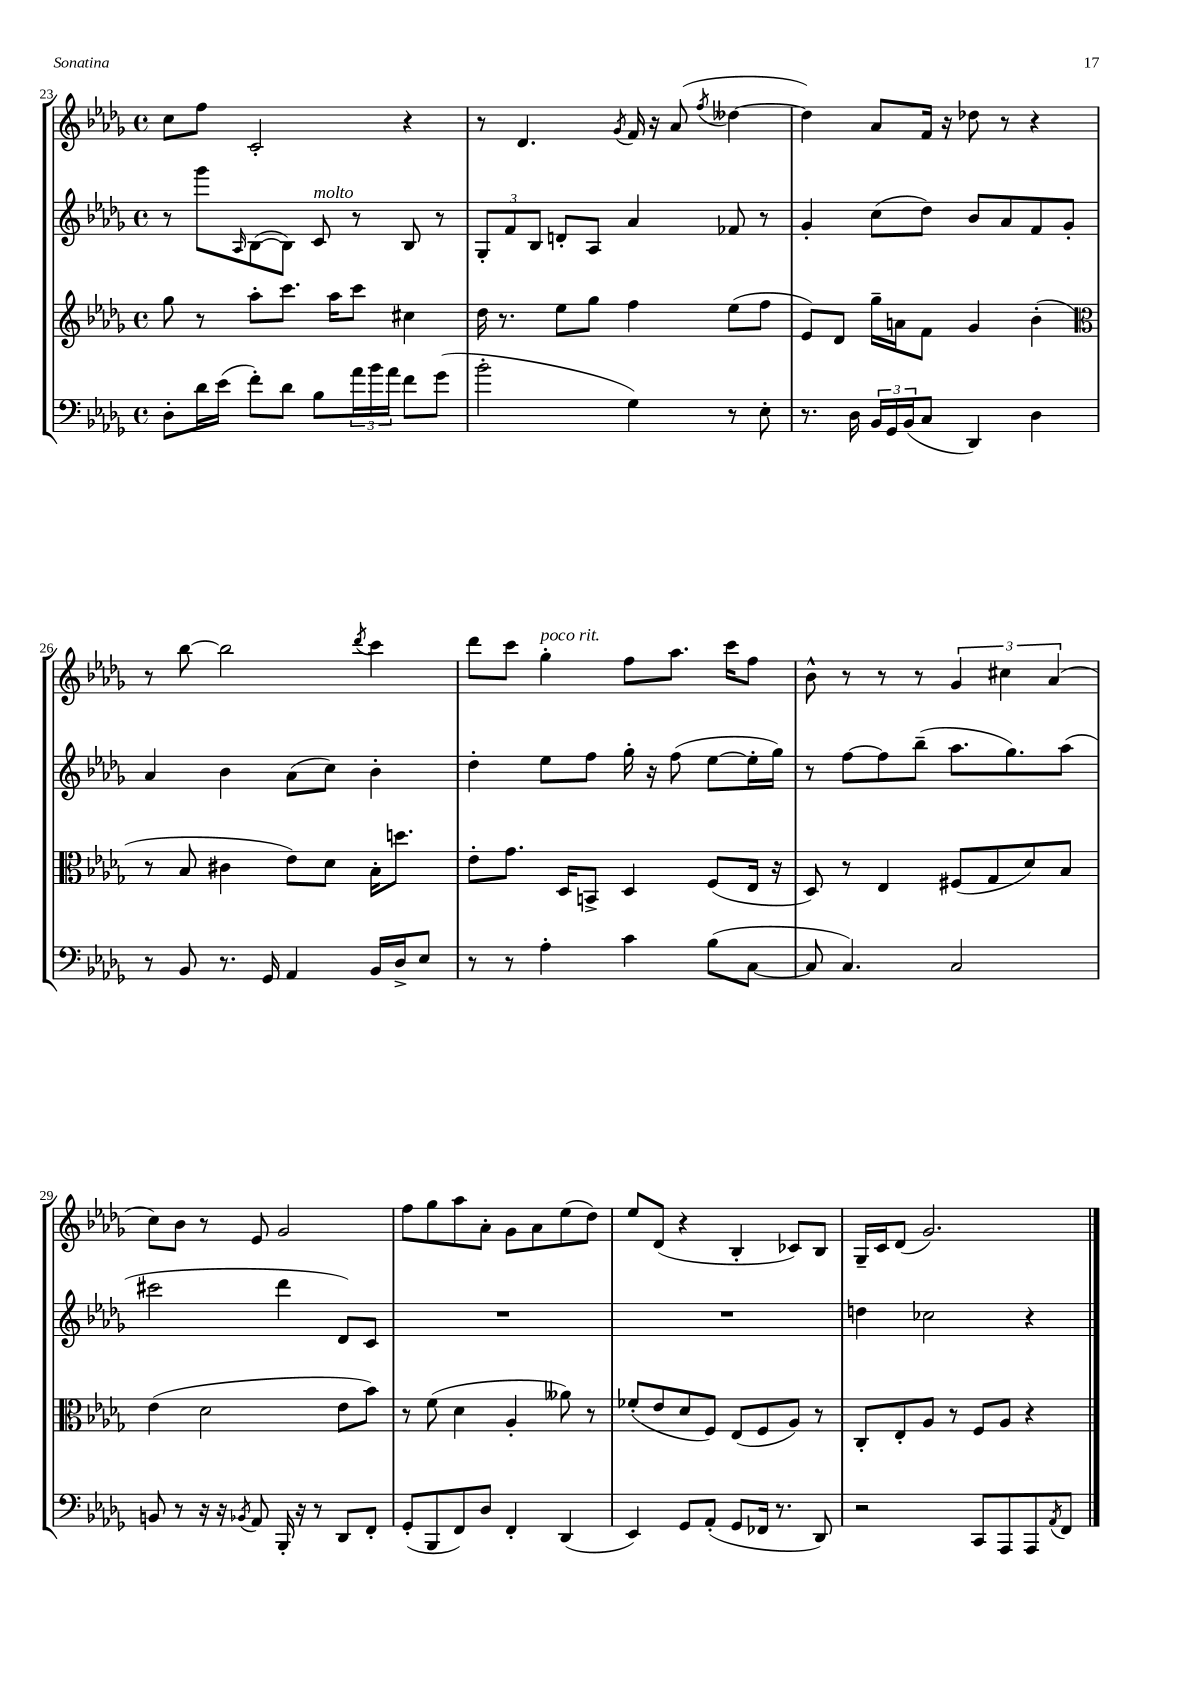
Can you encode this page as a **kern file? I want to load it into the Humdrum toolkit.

**kern	**kern	**kern	**kern
*staff4	*staff3	*staff2	*staff1
*clefF4	*clefG2	*clefG2	*clefG2
*k[b-e-a-d-g-]	*k[b-e-a-d-g-]	*k[b-e-a-d-g-]	*k[b-e-a-d-g-]
*M4/4	*M4/4	*M4/4	*M4/4
*met(c)	*met(c)	*met(c)	*met(c)
8D-'	8gg-	8r	8cc
16d-	8r	8ggg-	8ff
(16e-	.	.	.
.	.	16qqA-	.
8f')	8aa-'	([8B-	2c'
8d-	8.ccc	8B-])	.
8B-	.	8c	.
.	16aa-	.	.
24a-	8ccc	8r	.
24b-	.	.	.
24a-	.	.	.
8f	4cc#	8B-	4r
(8g-	.	8r	.
=	=	=	=
2b-'	16dd-	12G-'	8r
.	8.r	.	.
.	.	12f	.
.	.	.	4.d-
.	.	12B-	.
.	8ee-	8d'	.
.	8gg-	8A-	.
.	.	.	8qg-
4G-)	4ff	4a-	16f
.	.	.	16r
.	.	.	(8a-
.	.	.	8qff
8r	(8ee-	8f-	[4dd--
8E-'	8ff	8r	.
=	=	=	=
8.r	8e-)	4g-'	4dd--])
.	8d-	.	.
16D-	.	.	.
24BB-	16gg-~	(8cc	8a-
24GG-	.	.	.
.	16a	.	.
(24BB-	.	.	.
8C	8f	8dd-)	16f
.	.	.	16r
4DD-)	4g-	8b-	8dd-
.	.	8a-	8r
4D-	(4b-'	8f	4r
.	.	8g-'	.
=	=	=	=
*	*clefC3	*	*
8r	8r	4a-	8r
8BB-	8B-	.	[8bb-
8.r	4c#	4b-	2bb-]
16GG-	.	.	.
4AA-	8e-)	(8a-	.
.	8d-	8cc)	.
.	.	.	8qddd-
16BB-	16B-'	4b-'	4ccc
16D-^	8.dd	.	.
8E-	.	.	.
=	=	=	=
8r	8e-'	4dd-'	8ddd-
8r	8.g-	.	8ccc
4A-'	.	8ee-	4gg-'
.	16D-	.	.
.	8BB^	8ff	.
4c	4D-	16gg-'	8ff
.	.	16r	.
.	.	(8ff	8.aa-
(8B-	(8F	[8ee-	.
.	.	.	16ccc
[8C	16E-	16ee-']	8ff
.	16r	16gg-)	.
=	=	=	=
8C]	8D-)	8r	8b-^^
4.C)	8r	[8ff	8r
.	4E-	8ff]	8r
.	.	(8bb-~	8r
2C	(8F#	8.aa-	6g-
.	8G-	.	.
.	.	.	6cc#
.	.	8.gg-)	.
.	8d-)	.	.
.	.	.	(6a-
.	8B-	(8aa-	.
=	=	=	=
8BB	(4e-	2ccc#	8cc)
8r	.	.	8b-
16r	2d-	.	8r
16r	.	.	.
8qBB-	.	.	.
8AA-	.	.	8e-
16BBB-'	.	4ddd-	2g-
16r	.	.	.
8r	.	.	.
8DD-	8e-	8d-)	.
8FF'	8b-)	8c	.
=	=	=	=
(8GG-'	8r	1r	8ff
8BBB-	(8f	.	8gg-
8FF)	4d-	.	8aa-
8D-	.	.	8a-'
4FF'	4A-'	.	8g-
.	.	.	8a-
(4DD-	8a--)	.	(8ee-
.	8r	.	8dd-)
=	=	=	=
4EE-)	(8f-'	1r	8ee-
.	8e-	.	(8d-
8GG-	8d-	.	4r
(8AA-'	8F)	.	.
8GG-	(8E-	.	4B-'
16FF-	8F	.	.
8.r	.	.	.
.	8A-)	.	8c-)
8DD-)	8r	.	8B-
=	=	=	=
2r	8C'	4dd	16G-~
.	.	.	16c
.	8E-'	.	(8d-
.	8A-	2cc-	2.g-)
.	8r	.	.
8CC	8F	.	.
8AAA-	8A-	.	.
8AAA-	4r	4r	.
8qAA-	.	.	.
8FF	.	.	.
==	==	==	==
*-	*-	*-	*-
